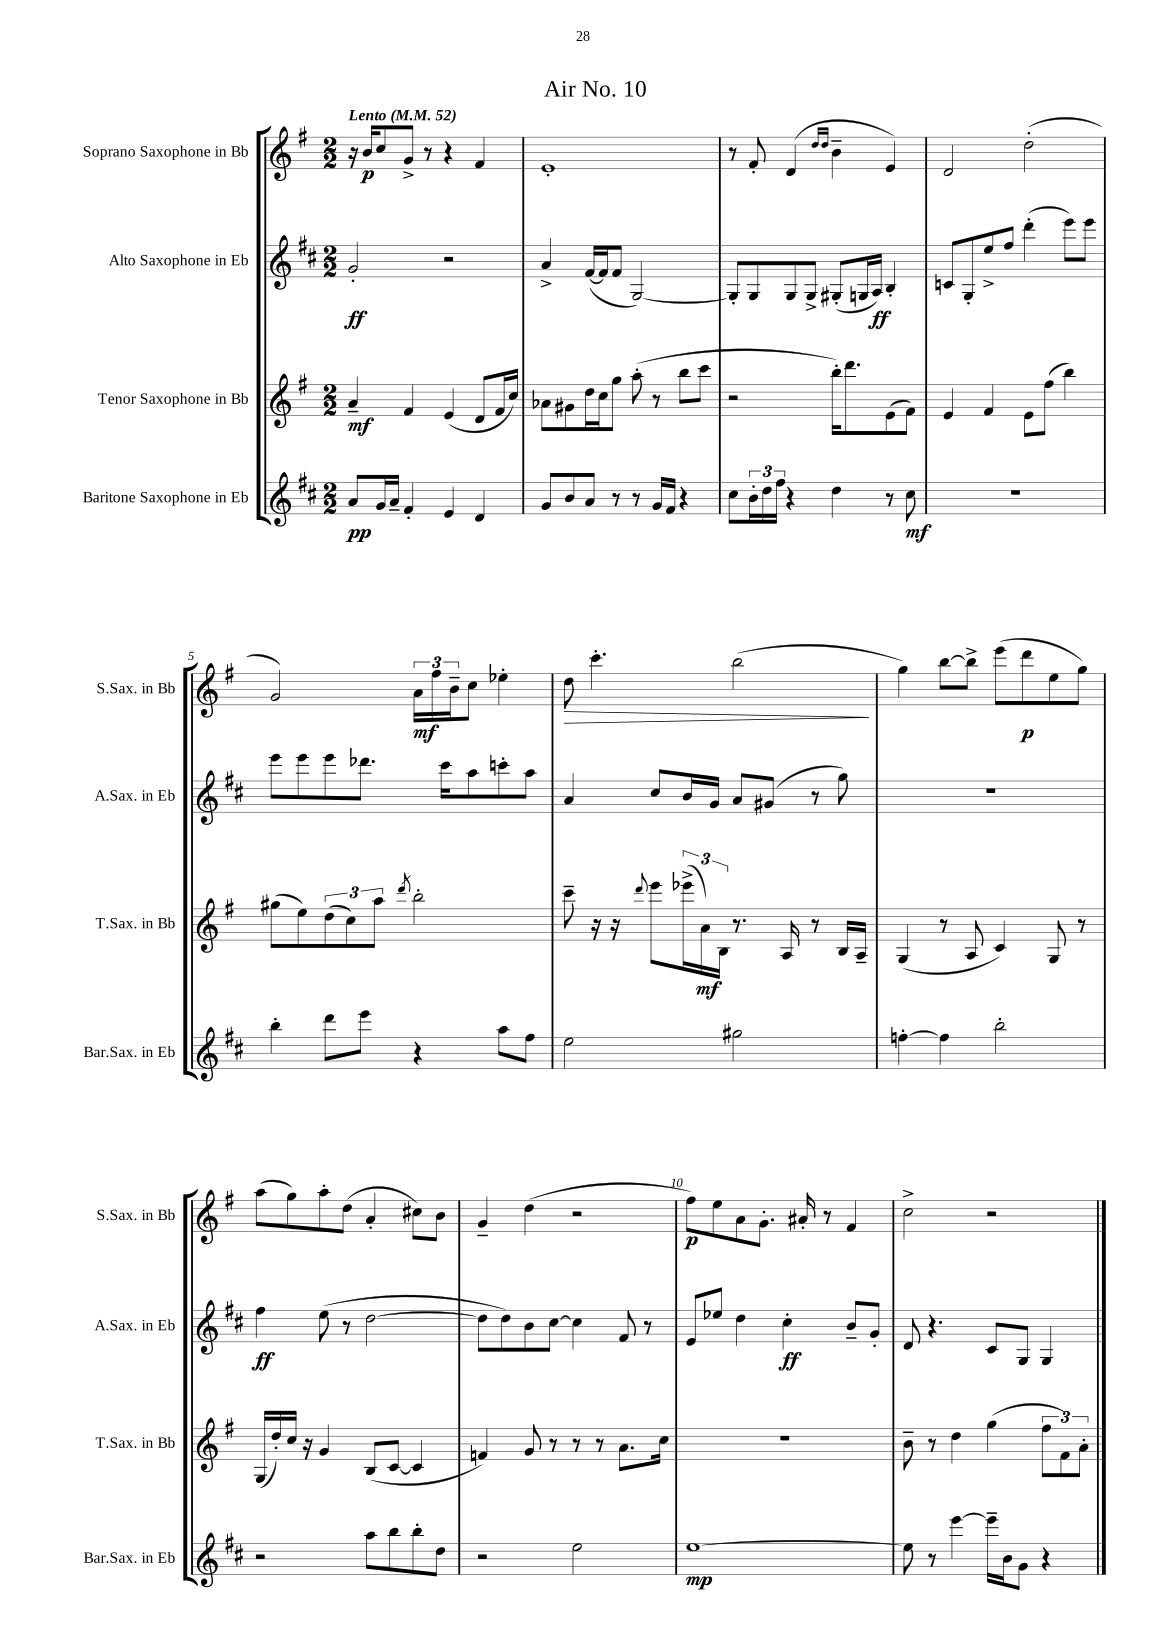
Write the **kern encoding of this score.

**kern	**dynam	**kern	**dynam	**kern	**dynam	**kern	**dynam
*part4	*part4	*part3	*part3	*part2	*part2	*part1	*part1
*staff4	*staff4	*staff3	*staff3	*staff2	*staff2	*staff1	*staff1
*I"Baritone Saxophone in Eb	*	*I"Tenor Saxophone in Bb	*	*I"Alto Saxophone in Eb	*	*I"Soprano Saxophone in Bb	*
*I'Bar.Sax. in Eb	*	*I'T.Sax. in Bb	*	*I'A.Sax. in Eb	*	*I'S.Sax. in Bb	*
*clefG2	*	*clefG2	*	*clefG2	*	*clefG2	*
*k[f#c#]	*	*k[f#]	*	*k[f#c#]	*	*k[f#]	*
*M2/2	*	*M2/2	*	*M2/2	*	*M2/2	*
*MM52	*	*MM52	*	*MM52	*	*MM52	*
=1	=1	=1	=1	=1	=1	=1	=1
!	!	!	!	!	!	!LO:TX:a:B:t=Lento	!
8a/L	pp	4a~/	mf	2g'/	ff	16r	.
.	.	.	.	.	.	16b/KL	p
16g/L	.	.	.	.	.	8cc/	.
16a~/JJ	.	.	.	.	.	.	.
4f#'/	.	4f#/	.	.	.	8g^/J	.
.	.	.	.	.	.	8r	.
4e/	.	(4e/	.	2r	.	4r	.
4d/	.	8d/L	.	.	.	4f#/	.
.	.	16f#/L	.	.	.	.	.
.	.	16cc/JJ)	.	.	.	.	.
=2	=2	=2	=2	=2	=2	=2	=2
8g/L	.	8a-X\L	.	4a^/	.	1e'	.
8b/	.	8g#X\	.	.	.	.	.
8a/J	.	16dd\L	.	([16f#/LL	.	.	.
.	.	16cc\J	.	16f#/J]	.	.	.
8r	.	8gg\J	.	8f#/J	.	.	.
8r	.	(8aa'\	.	[2G/)	.	.	.
16g/LL	.	8r	.	.	.	.	.
16f#/JJ	.	.	.	.	.	.	.
4r	.	8bb\L	.	.	.	.	.
.	.	8ccc\J	.	.	.	.	.
=3	=3	=3	=3	=3	=3	=3	=3
8cc#\L	.	2r	.	8G'/L]	.	8r	.
24b'\L	.	.	.	8G/	.	8f#'/	.
24dd\	.	.	.	.	.	.	.
24ff#\JJ	.	.	.	.	.	.	.
4r	.	.	.	8G/	.	(4d/	.
.	.	.	.	8G^/J	.	.	.
.	.	.	.	.	.	16qqdd/LL	.
.	.	.	.	.	.	16qqdd/JJ	.
4dd\	.	16bb'\KL)	.	(8G#X'/L	.	4b~\	.
.	.	8.ddd\	.	.	.	.	.
.	.	.	.	16Gn/L	.	.	.
.	.	.	.	16A/JJ)	ff	.	.
8r	.	(8e\	.	4B'/	.	4e/)	.
8cc#\	mf	8f#\J)	.	.	.	.	.
=4	=4	=4	=4	=4	=4	=4	=4
1r	.	4e/	.	8cn/L	.	2d/	.
.	.	.	.	8G'/	.	.	.
.	.	4f#/	.	8ee^/	.	.	.
.	.	.	.	8ff#/J	.	.	.
.	.	8e\L	.	(4ddd'\	.	(2dd'\	.
.	.	(8ff#\J	.	.	.	.	.
.	.	4bb\)	.	8eee\L)	.	.	.
.	.	.	.	8eee\J	.	.	.
!!LO:LB:g=z
=5	=5	=5	=5	=5	=5	=5	=5
4bb'\	.	(8gg#X\L	.	8eee\L	.	2g/)	.
.	.	8ee\)	.	8eee\	.	.	.
8ddd\L	.	(12dd\	.	8eee\	.	.	.
.	.	12cc\)	.	.	.	.	.
8eee\J	.	.	.	8.ddd-X\J	.	.	.
.	.	12aa\J	.	.	.	.	.
.	.	8qddd/	.	.	.	.	.
4r	.	2bb'\	.	.	.	24a\LL	mf
.	.	.	.	.	.	24ff#\	.
.	.	.	.	16ccc#\KL	.	.	.
.	.	.	.	.	.	24b~\J	.
.	.	.	.	8aa\	.	8cc\J	.
8aa\L	.	.	.	8cccn'\	.	4ee-X'\	.
8ff#\J	.	.	.	8aa\J	.	.	.
=6	=6	=6	=6	=6	=6	=6	=6
!	!	!	!	!	!	!	!LO:HP:b
2ee\	.	8ccc~\	.	4a/	.	8dd\	>
.	.	16r	.	.	.	4.ccc'\	.
.	.	16r	.	.	.	.	.
.	.	8qqddd/	.	.	.	.	.
.	.	8eee\L	.	8cc#/L	.	.	.
.	.	(24eee-X^\L	.	16b/L	.	.	.
.	.	24a\)	mf	.	.	.	.
.	.	.	.	16g/JJ	.	.	.
.	.	24B\JJ	.	.	.	.	.
2gg#X\	.	8.r	.	8a/L	.	(2bb\	.
.	.	.	.	(8g#X/J	.	.	.
.	.	16A/	.	.	.	.	.
.	.	8r	.	8r	.	.	.
.	.	16B/LL	.	8gg\)	.	.	.
.	.	16A~/JJ	.	.	.	.	.
.	.	.	.	.	.	.	]
=7	=7	=7	=7	=7	=7	=7	=7
[4ffn'\	.	(4G/	.	1r	.	4gg\)	.
4ff\]	.	8r	.	.	.	[8bb\L	.
.	.	8A/	.	.	.	8bb^\J]	.
2bb'\	.	4c/)	.	.	.	(8eee\L	.
.	.	.	.	.	.	8ddd\	p
.	.	8G/	.	.	.	8ee\	.
.	.	8r	.	.	.	8gg\J)	.
!!LO:LB:g=z
=8	=8	=8	=8	=8	=8	=8	=8
2r	.	(16G/LL	.	4ff#\	ff	(8aa\L	.
.	.	16dd'/)	.	.	.	.	.
.	.	16cc/JJ	.	.	.	8gg\)	.
.	.	16r	.	.	.	.	.
.	.	4g/	.	(8ee\	.	8aa'\	.
.	.	.	.	8r	.	(8dd\J	.
8aa\L	.	(8B/L	.	[2dd\	.	4a'/	.
8bb\	.	[8c/J	.	.	.	.	.
8bb'\	.	4c/]	.	.	.	8cc#X\L)	.
8dd\J	.	.	.	.	.	8b\J	.
=9	=9	=9	=9	=9	=9	=9	=9
2r	.	4fn/)	.	8dd\L]	.	4g~/	.
.	.	.	.	8dd\)	.	.	.
.	.	8g/	.	8b\	.	(4dd\	.
.	.	8r	.	[8cc#\J	.	.	.
2ee\	.	8r	.	4cc#\]	.	2r	.
.	.	8r	.	.	.	.	.
.	.	8.a\L	.	8f#/	.	.	.
.	.	.	.	8r	.	.	.
.	.	16cc\Jk	.	.	.	.	.
=10	=10	=10	=10	=10	=10	=10	=10
[1ee	mp	1r	.	8e/L	.	8ff#\L)	p
.	.	.	.	8ee-X/J	.	8ee\	.
.	.	.	.	4dd\	.	8a\	.
.	.	.	.	.	.	8.g'\J	.
.	.	.	.	4cc#'\	ff	.	.
.	.	.	.	.	.	16a#X'/	.
.	.	.	.	.	.	8r	.
.	.	.	.	8b~/L	.	4f#/	.
.	.	.	.	8g'/J	.	.	.
=11	=11	=11	=11	=11	=11	=11	=11
8ee\]	.	8b~\	.	8d/	.	2cc^\	.
8r	.	8r	.	4.r	.	.	.
[4eee\	.	4dd\	.	.	.	.	.
16eee~\LL]	.	(4gg\	.	8c#/L	.	2r	.
16b\J	.	.	.	.	.	.	.
8g\J	.	.	.	8G/J	.	.	.
4r	.	12ff#\L	.	4G/	.	.	.
.	.	12f#\)	.	.	.	.	.
.	.	12a'\J	.	.	.	.	.
==	==	==	==	==	==	==	==
*-	*-	*-	*-	*-	*-	*-	*-
